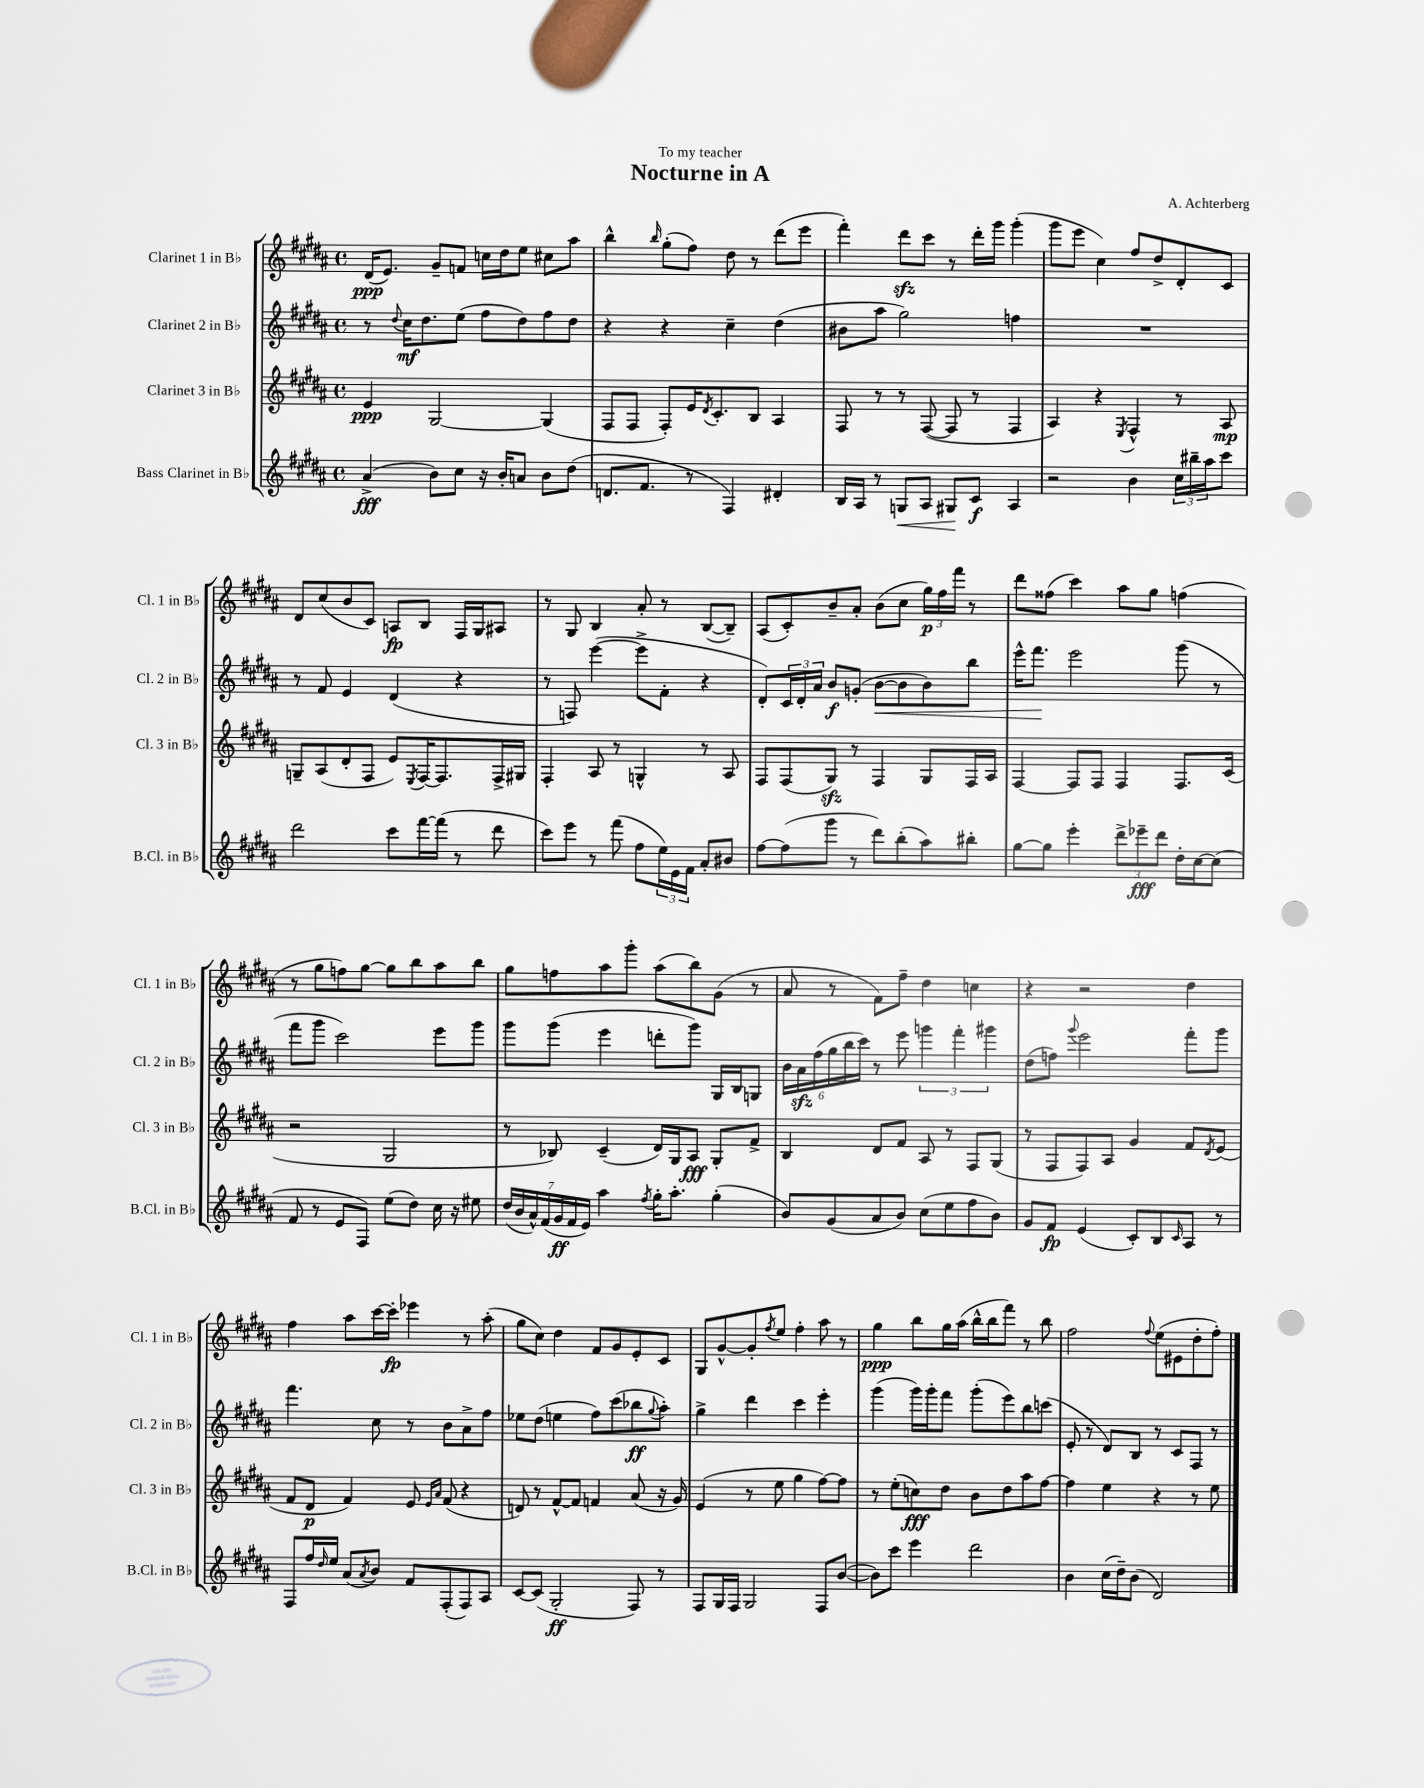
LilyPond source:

\header { title = "Nocturne in A" composer = "A. Achterberg" dedication = "To my teacher" }
<<
\new StaffGroup <<
\new Staff = "s0" \with { instrumentName = "Clarinet 1 in Bb" shortInstrumentName = "Cl. 1 in Bb" } {
    \clef treble \key b \major \defaultTimeSignature \time 4/4
    dis'16\ppp( e'8.) gis'8-- f'8 c''16 dis''16 e''8 cis''8 ais''8 |
    b''4-^ \grace { b''16 } gis''8-.( fis''8) dis''8 r8 dis'''8( e'''8 |
    fis'''4-.) dis'''8\sfz cis'''8 r8 dis'''16-. gis'''16 gis'''4-.( |
    gis'''8 e'''8 cis''4) fis''8 dis''8-> dis'8-. cis'8 |
    dis'8 cis''8( b'8 cis'8) a8\fp b8 fis16 gis16 ais8 |
    r8 gis8 b4 ais'8-. r8 b8~( b8--) |
    ais8( cis'8-.) b'8-- ais'8-. b'8( cis''8 \tuplet 3/2 { gis''16\p) fis''16 fis'''16 } r8 |
    dis'''8 fisis''8( cis'''4) ais''8 gis''8 f''4( |
    r8 gis''8 f''8) gis''8~ gis''8 b''8 ais''8 b''8 |
    gis''8 f''8 ais''8 gis'''8-. ais''8( b''8) gis'8( r8 |
    ais'8 r8 fis'8) fis''8-- dis''4 c''4 |
    r4 r2 dis''4 |
    fis''4 ais''8 cis'''16~ cis'''16-.\fp ees'''4 r8 ais''8-.( |
    gis''8 cis''8) dis''4 fis'8 gis'8 e'8-. cis'8 |
    gis8 gis'8~-^ gis'8-. \acciaccatura { fis''8 } e''8 fis''4-. ais''8 r8 |
    gis''4\ppp b''8 gis''16 ais''16( b''16-^ b''16 fis'''8) r8 b''8 |
    fis''2 \appoggiatura { fis''8 } e''8( eis'8 dis''8-. fis''8-.) \bar "|." |
}
\new Staff = "s1" \with { instrumentName = "Clarinet 2 in Bb" shortInstrumentName = "Cl. 2 in Bb" } {
    \clef treble \key b \major \defaultTimeSignature \time 4/4
    r8 \appoggiatura { dis''8 } cis''16\mf dis''8. e''8( fis''8 dis''8) fis''8 dis''8 |
    r4 r4 cis''4-- dis''4( |
    bis'8 ais''8 gis''2) f''4 |
    R1 |
    r8 fis'8 e'4 dis'4( r4 |
    r8 f8) e'''4~( e'''8-> fis'8-. r4 |
    dis'8-.) \tuplet 3/2 { cis'16 dis'16-. ais'16 } b'8\f g'8-.( b'8~\< b'8 b'8) b''8 |
    e'''16-^ fis'''8.\! e'''2 gis'''8( r8 |
    fis'''8 gis'''8 cis'''2) e'''8 gis'''8 |
    gis'''8 gis'''8( e'''4 d'''8-. gis'''8) gis16 b16 g8 |
    \tuplet 6/4 { b'16 ais'16\sfz fis''16( gis''16 b''16 cis'''16) } r8 e'''8 \tuplet 3/2 { g'''4 fis'''4-. gis'''4 } |
    dis''8( f''8) \appoggiatura { gis'''8 } e'''2 fis'''8-. gis'''8 |
    fis'''4. cis''8 r8 b'8 ais'8-> fis''8 |
    ees''8 dis''8( e''4 fis''8) cis'''8( bes''8\ff \appoggiatura { gis''8 } ais''8-.) |
    gis''4-> dis'''4 cis'''4 e'''4-. |
    gis'''4( gis'''16) gis'''16-. fis'''8 gis'''8-.( e'''8) b''8 c'''8( |
    e'8-. r8 dis'8) b8 r8 cis'8 fis8 r8 \bar "|." |
}
\new Staff = "s2" \with { instrumentName = "Clarinet 3 in Bb" shortInstrumentName = "Cl. 3 in Bb" } {
    \clef treble \key b \major \defaultTimeSignature \time 4/4
    e'4\ppp gis2~ gis4( |
    fis8 fis8 fis8-.) e'16 \acciaccatura { dis'8 } cis'8.-. b8 ais4 |
    fis8 r8 r8 fis8~( fis8 r8 fis4 |
    ais4) r4 \acciaccatura { e8 } fis4-^ r8 ais8\mp |
    g8-- ais8( dis'8-. fis8 e'8) \acciaccatura { e8 } fis16~ fis8. fis16-> gis16 |
    fis4-. ais8 r8 g4-^ r8 ais8 |
    fis8 fis8( gis8\sfz) r8 fis4 gis8 fis16 ais16 |
    fis4~ fis8 fis8 fis4 fis8. cis'16( |
    r2 gis2 |
    r8 bes8) cis'4--( dis'16) gis16 ais8\fff gis8-. fis'8-> |
    b4 dis'8 fis'8 ais8 r8 fis8 gis8( |
    r8 fis8 fis8) ais8 gis'4 fis'8 \acciaccatura { dis'8 } e'8( |
    fis'8 dis'8\p fis'4) e'8 \grace { e'16 ais'16 } fis'8( r4 |
    d'8) r8 fis'8~-^ fis'8 f'4 ais'8( r16 gis'16) |
    e'4( r8 e''8 gis''4 fis''8~) fis''8 |
    r8 e''8-.( c''8\fff) dis''8 b'8 dis''8 ais''8 fis''8~ |
    fis''4 e''4 r4 r8 e''8 \bar "|." |
}
\new Staff = "s3" \with { instrumentName = "Bass Clarinet in Bb" shortInstrumentName = "B.Cl. in Bb" } {
    \clef treble \key b \major \defaultTimeSignature \time 4/4
    ais'4->\fff( b'8) cis''8 r16 b'16-. a'8 b'8 dis''8( |
    d'8. fis'8. r8 fis4) dis'4-. |
    b16 ais16 r8 g8\< ais8 gis8\! cis'8\f ais4 |
    r2 b'4 \tuplet 3/2 { cis''16 bis''16-- ais''16 } cis'''8 |
    dis'''2 cis'''8 fis'''16~ fis'''16( r8 dis'''8 |
    cis'''8) e'''8 r8 fis'''8( fis''8 \tuplet 3/2 { e''16) e'16 fis'16 } ais'8-. bis'8 |
    fis''8~ fis''8( gis'''8 r8 dis'''8) b''8-.( ais''8) bis''8-. |
    gis''8~ gis''8 e'''4-. \tuplet 3/2 { dis'''8-> ees'''8--\fff dis'''8 } dis''16-. cis''16~ cis''8( |
    fis'8 r8 e'8 fis8) e''8( dis''8) cis''16 r16 eis''8 |
    \tuplet 7/4 { dis''16( b'16 ais'16-^) fis'16( gis'16\ff fis'16 e'16) } ais''4 \acciaccatura { fis''8 } gis''16-. ais''8.-. gis''4-.( |
    b'8) gis'8( ais'8 b'8) cis''8( e''8 fis''8 b'8) |
    gis'8 fis'8\fp e'4( cis'8-.) b8 \grace { cis'16 } ais8 r8 |
    fis8 fis''16 \grace { dis''16 } e''16 ais'8( \acciaccatura { ais'8 } b'8) fis'8 fis8-.( fis8) ais8 |
    cis'8~ cis'8( gis2-.\ff fis8) r8 |
    fis8 gis16 fis16 gis2 fis8 b'8~( |
    b'8) cis'''8 e'''4 dis'''2 |
    b'4 cis''16( dis''16--) b'8( dis'2) \bar "|." |
}
>>
>>
\layout { \context { \Score \remove "Bar_number_engraver" } }
